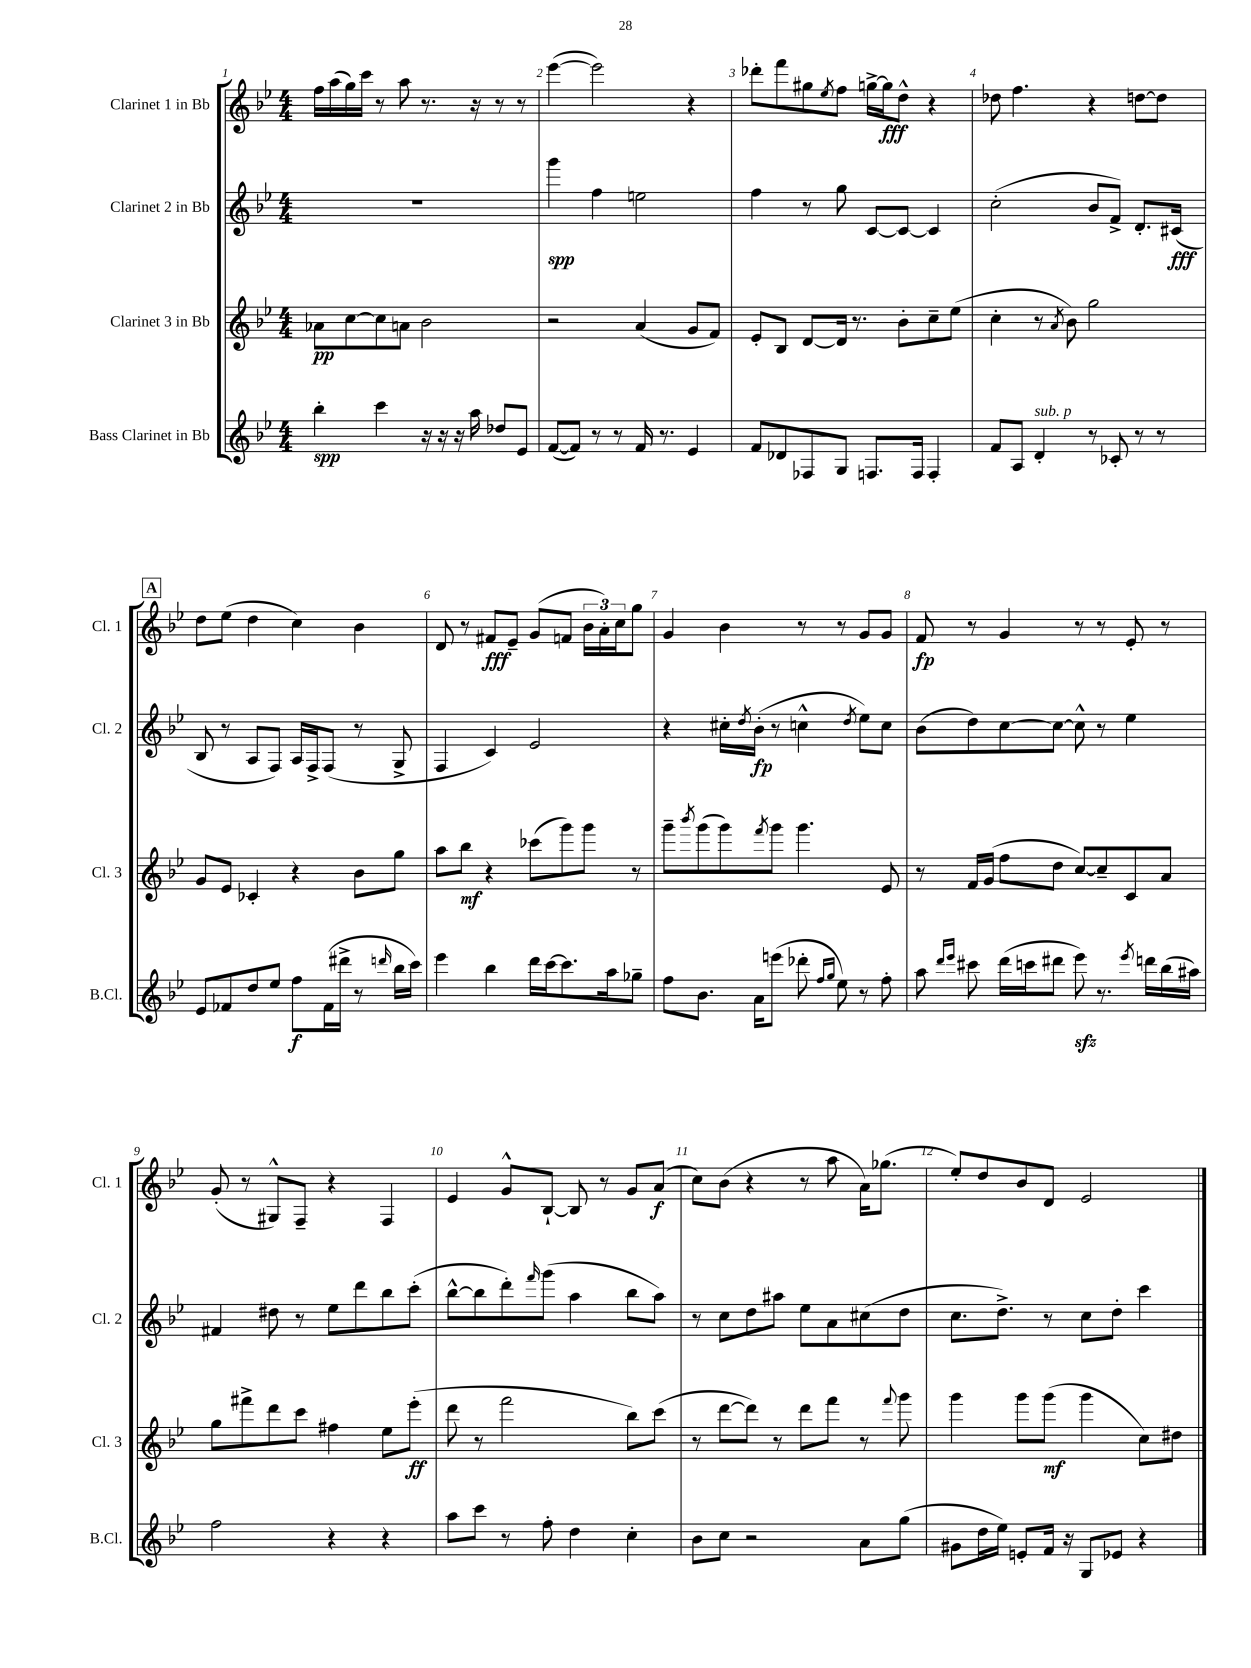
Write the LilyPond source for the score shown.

<<
\new StaffGroup <<
\new Staff = "s0" \with { instrumentName = "Clarinet 1 in Bb" shortInstrumentName = "Cl. 1" } {
    \clef treble \key bes \major \numericTimeSignature \time 4/4
    f''16 a''16( g''16) c'''16 r8 a''8 r8. r16 r8 r8 |
    ees'''4~( ees'''2) r4 |
    des'''8-. f'''8 gis''8 \acciaccatura { ees''8 } f''8 g''16~-> g''16\fff d''8-^ r4 |
    des''8 f''4. r4 d''8~ d''8 |
    \mark \markup { \box "A" } d''8 ees''8( d''4 c''4) bes'4 |
    d'8 r8 fis'8\fff ees'8-- g'8( f'8 \tuplet 3/2 { bes'16 a'16-.) c''16 } g''8 |
    g'4 bes'4 r8 r8 g'8 g'8 |
    f'8\fp r8 g'4 r8 r8 ees'8-. r8 |
    g'8-.( r8 gis8-^) f8-- r4 f4 |
    ees'4 g'8-^ bes8~-! bes8 r8 g'8 a'8\f( |
    c''8) bes'8( r4 r8 a''8 a'16) ges''8.( |
    ees''8-.) d''8 bes'8 d'8 ees'2 \bar "|." |
}
\new Staff = "s1" \with { instrumentName = "Clarinet 2 in Bb" shortInstrumentName = "Cl. 2" } {
    \clef treble \key bes \major \numericTimeSignature \time 4/4
    R1 |
    g'''4\spp f''4 e''2 |
    f''4 r8 g''8 c'8~ c'8~ c'4 |
    c''2-.( bes'8 f'8->) d'8.-. cis'16\fff( |
    \mark \markup { \box "A" } bes8 r8 a8 f8) a16 f16-> f8( r8 g8-> |
    f4 c'4) ees'2 |
    r4 cis''16-. \acciaccatura { d''8 } bes'16-.\fp( r8 c''4-^ \acciaccatura { d''8 } ees''8) c''8 |
    bes'8( d''8) c''8~ c''8~ c''8-^ r8 ees''4 |
    fis'4 dis''8 r8 ees''8 d'''8 bes''8 c'''8-.( |
    bes''8~-^ bes''8 d'''8-.) \grace { f'''16 } g'''8( a''4 bes''8 a''8) |
    r8 c''8 d''8 ais''8 ees''8 a'8 cis''8( d''8 |
    c''8. d''8.->) r8 c''8 d''8-. c'''4 \bar "|." |
}
\new Staff = "s2" \with { instrumentName = "Clarinet 3 in Bb" shortInstrumentName = "Cl. 3" } {
    \clef treble \key bes \major \numericTimeSignature \time 4/4
    aes'8\pp c''8~ c''8 a'8 bes'2 |
    r2 a'4( g'8 f'8) |
    ees'8-. bes8 d'8~ d'16 r8. bes'8-. c''8-- ees''8( |
    c''4-. r8 \acciaccatura { a'8 } bes'8) g''2 |
    \mark \markup { \box "A" } g'8 ees'8 ces'4-. r4 bes'8 g''8 |
    a''8 bes''8\mf r4 ces'''8( g'''8) g'''8 r8 |
    g'''8-- \acciaccatura { bes'''8 } g'''8( g'''8) \acciaccatura { f'''8 } g'''8 g'''4. ees'8 |
    r8 f'16 g'16( f''8 d''8 c''8~) c''8-- c'8 a'8 |
    g''8 fis'''8-> d'''8 c'''8 fis''4 ees''8 ees'''8-.\ff( |
    d'''8 r8 f'''2 bes''8) c'''8( |
    r8 d'''8~ d'''8) r8 d'''8 f'''8 r8 \appoggiatura { f'''8 } g'''8 |
    g'''4 g'''8 g'''8\mf( g'''4 c''8) dis''8 \bar "|." |
}
\new Staff = "s3" \with { instrumentName = "Bass Clarinet in Bb" shortInstrumentName = "B.Cl." } {
    \clef treble \key bes \major \numericTimeSignature \time 4/4
    bes''4-.\spp c'''4 r16 r16 r16 a''16 des''8 ees'8 |
    f'8~( f'8) r8 r8 f'16 r8. ees'4 |
    f'8 des'8 fes8 g8 f8. f16 f4-. |
    f'8 a8 d'4-.^\markup { \italic "sub. p" } r8 ces'8-. r8 r8 |
    \mark \markup { \box "A" } ees'8 fes'8 d''8 ees''8 f''8\f fes'16( dis'''16-> r8 \grace { d'''16 } bes''16 c'''16) |
    ees'''4 bes''4 d'''16 c'''16~ c'''8. a''16 ges''8-- |
    f''8 bes'8. a'16 e'''8( des'''8-. \grace { f''16 g''16 } ees''8) r8 f''8-. |
    a''8 \grace { d'''16 ees'''16 } cis'''8 d'''16( c'''16 dis'''8 ees'''8\sfz) r8. \acciaccatura { ees'''8 } d'''16 bes''16( ais''16) |
    f''2 r4 r4 |
    a''8 c'''8 r8 f''8-. d''4 c''4-. |
    bes'8 c''8 r2 a'8 g''8( |
    gis'8 d''16 ees''16) e'8-. f'16 r16 g8 ees'8 r4 \bar "|." |
}
>>
>>
\layout { \context { \Score \override BarNumber.break-visibility = ##(#f #t #t) barNumberVisibility = #all-bar-numbers-visible } }
